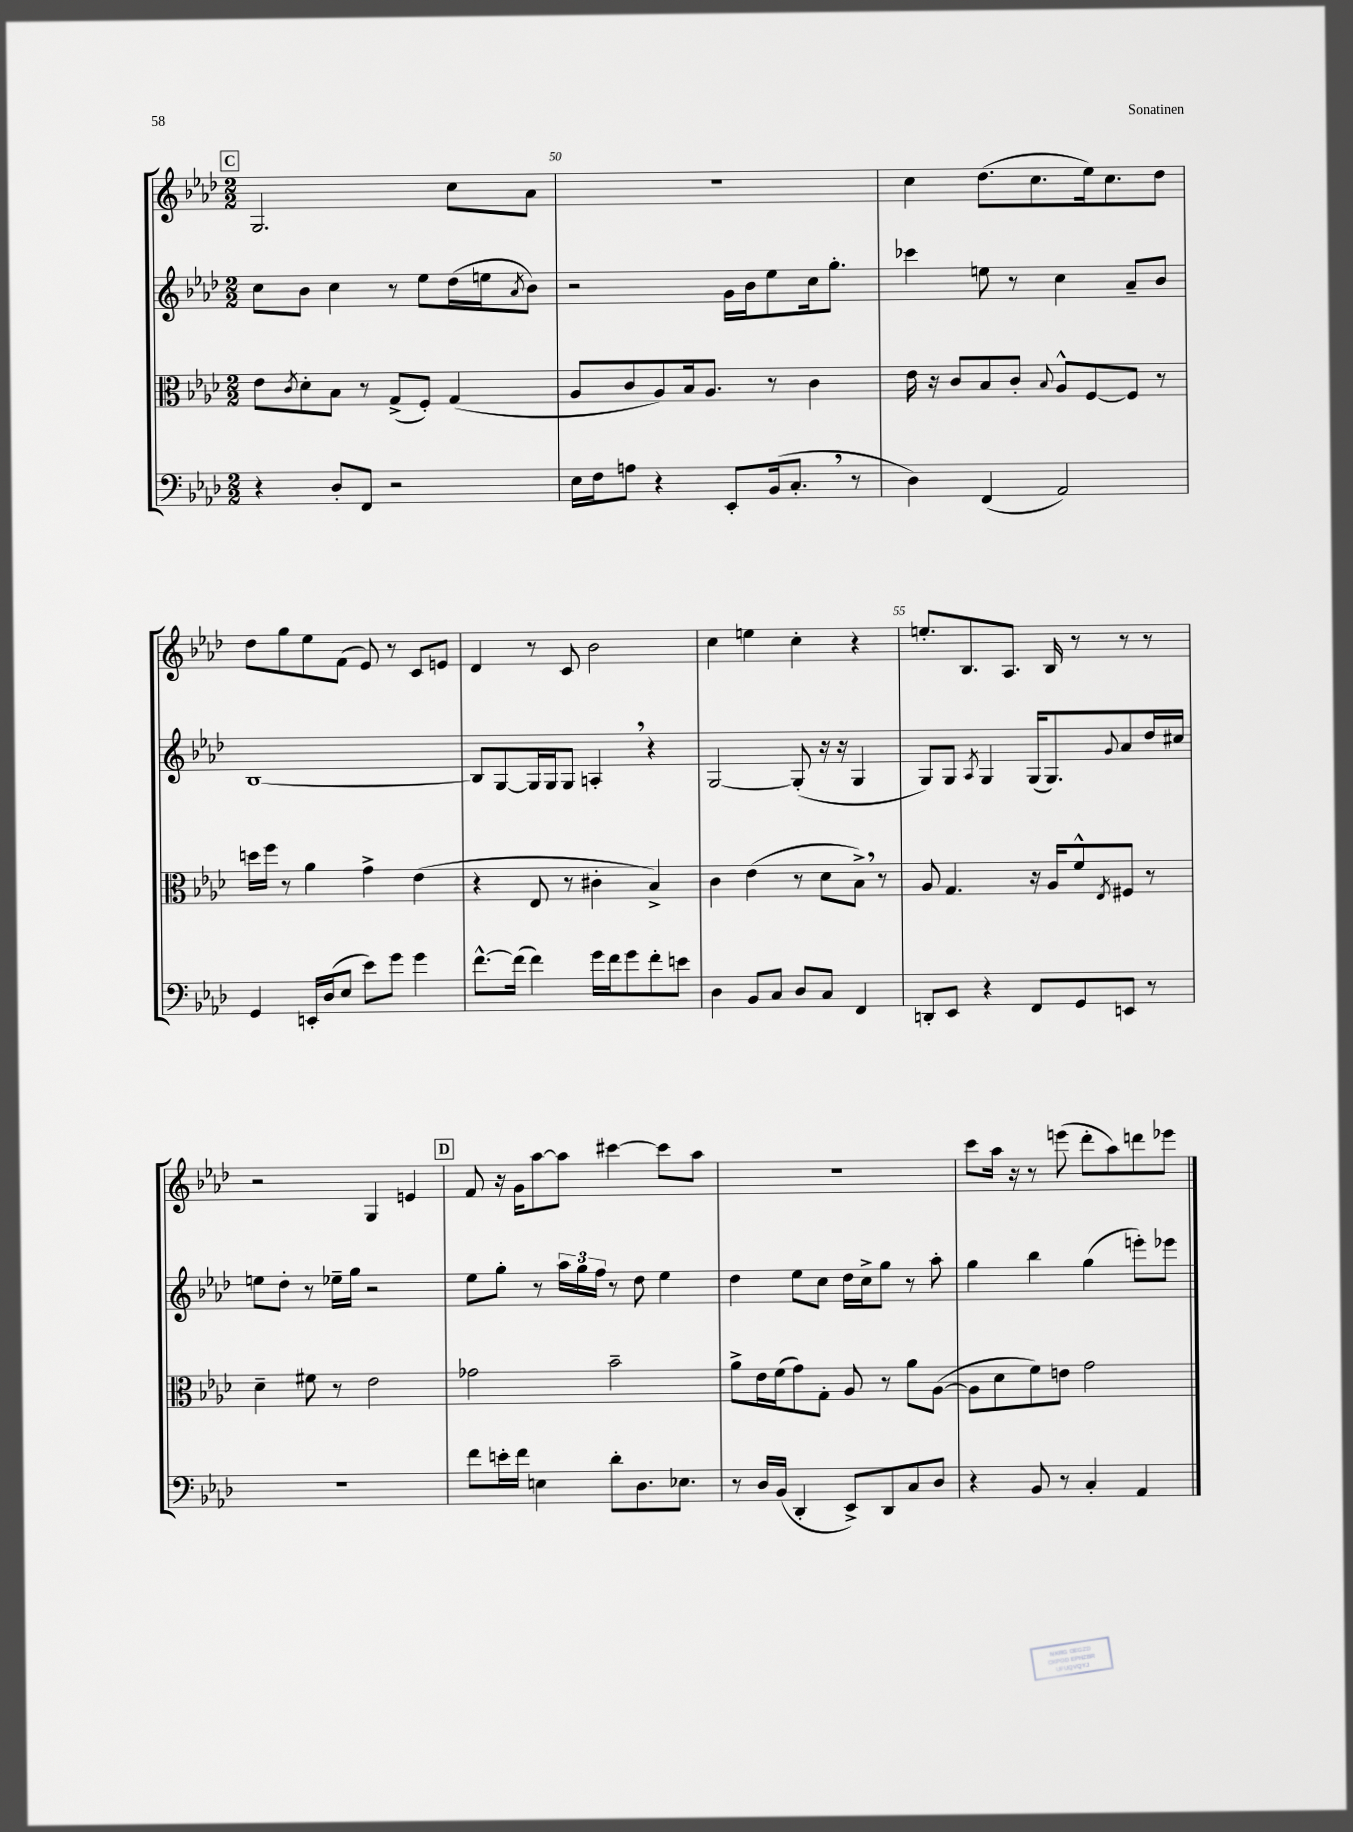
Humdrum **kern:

**kern	**kern	**kern	**kern
*staff4	*staff3	*staff2	*staff1
*clefF4	*clefC3	*clefG2	*clefG2
*k[b-e-a-d-]	*k[b-e-a-d-]	*k[b-e-a-d-]	*k[b-e-a-d-]
*M2/2	*M2/2	*M2/2	*M2/2
4r	8e-	8cc	2.G
.	8qc	.	.
.	8d-'	8b-	.
8D-'	8B-	4cc	.
8FF	8r	.	.
2r	(8G^	8r	.
.	8F')	8ee-	.
.	(4G	(16dd-	8cc
.	.	16ee	.
.	.	8qa-	.
.	.	8b-)	8a-
=	=	=	=
16E-	8A-	2r	1r
16F	.	.	.
8A	8c	.	.
4r	8A-)	.	.
.	16B-	.	.
.	8.A-	.	.
8EE-'	.	16g	.
.	.	16b-	.
(16BB-	8r	8ee-	.
8.C'	.	.	.
.	4c	16cc	.
.	.	8.gg'	.
8r	.	.	.
=	=	=	=
4D-)	16e-	4ccc-	4cc
.	16r	.	.
.	8c	.	.
(4FF	8B-	8ee	(8.dd-
.	8c'	8r	.
.	.	.	8.cc
.	8qqB-	.	.
2AA-)	8A-^^	4cc	.
.	[8F	.	16ee-)
.	.	.	8.cc
.	8F]	8a-~	.
.	8r	8b-	8dd-
=	=	=	=
4GG	16dd	[1B-	8dd-
.	16ff	.	.
.	8r	.	8gg
16EE'	4a-	.	8ee-
(16D-	.	.	.
8E-	.	.	(8f
8e-)	4g^	.	8e-)
8g	.	.	8r
4g	(4e-	.	8c
.	.	.	8e
=	=	=	=
[8.f^^	4r	8B-]	4d-
.	.	[8G	.
(16f]	.	.	.
4f)	8E-	16G]	8r
.	.	16G	.
.	8r	8G	8c
16g	4c#'	4A'	2b-
16f	.	.	.
8g	.	.	.
8f'	4B-^)	4r	.
8e	.	.	.
=	=	=	=
4D-	4c	[2G	4cc
8BB-	(4e-	.	4ee
8C	.	.	.
8D-	8r	(8G']	4cc'
8C	8d-	16r	.
.	.	16r	.
4FF	8B-^)	4G	4r
.	8r	.	.
=	=	=	=
8DD'	8A-	8G)	8.ee'
8EE-	4.G	8G	.
.	.	.	8.B-
.	.	8qA-	.
4r	.	4G	.
.	.	.	8.A-
8FF	16r	(16G	.
.	16A-	8.G)	16B-
8GG	8f^^	.	8r
.	8qE-	8qqg	.
8EE	8F#	8a-	8r
8r	8r	16dd-	8r
.	.	16cc#	.
=	=	=	=
1r	4d-~	8ee	2r
.	.	8dd-'	.
.	8f#	8r	.
.	8r	16ee-~	.
.	.	16gg	.
.	2e-	2r	4G
.	.	.	4e
=	=	=	=
8f	2g-	8ee-	8f
16e'	.	8gg'	16r
16f	.	.	16g
4E	.	8r	[8aa-
.	.	24aa-	8aa-]
.	.	24gg	.
.	.	24ff	.
8d-'	2b-~	8r	[4ccc#
8.D-	.	8dd-	.
.	.	4ee-	8ccc#]
8.E-	.	.	.
.	.	.	8aa-
=	=	=	=
8r	8a-^	4dd-	1r
16D-	16e-	.	.
(16BB-	(16f	.	.
4DD-'	8g)	8ee-	.
.	8G'	8cc	.
8EE-^)	8A-	16dd-	.
.	.	16cc^	.
8DD-	8r	8gg	.
8C	8a-	8r	.
8D-	([8A-	8aa-'	.
=	=	=	=
4r	8A-]	4gg	8ccc
.	8d-	.	16aa-
.	.	.	16r
8BB-	8f)	4bb-	8r
8r	8e	.	(8eee
4C'	2g	(4gg	8ddd-'
.	.	.	8aa-)
4AA-	.	8eee')	8ddd
.	.	8eee-	8eee-
==	==	==	==
*-	*-	*-	*-
